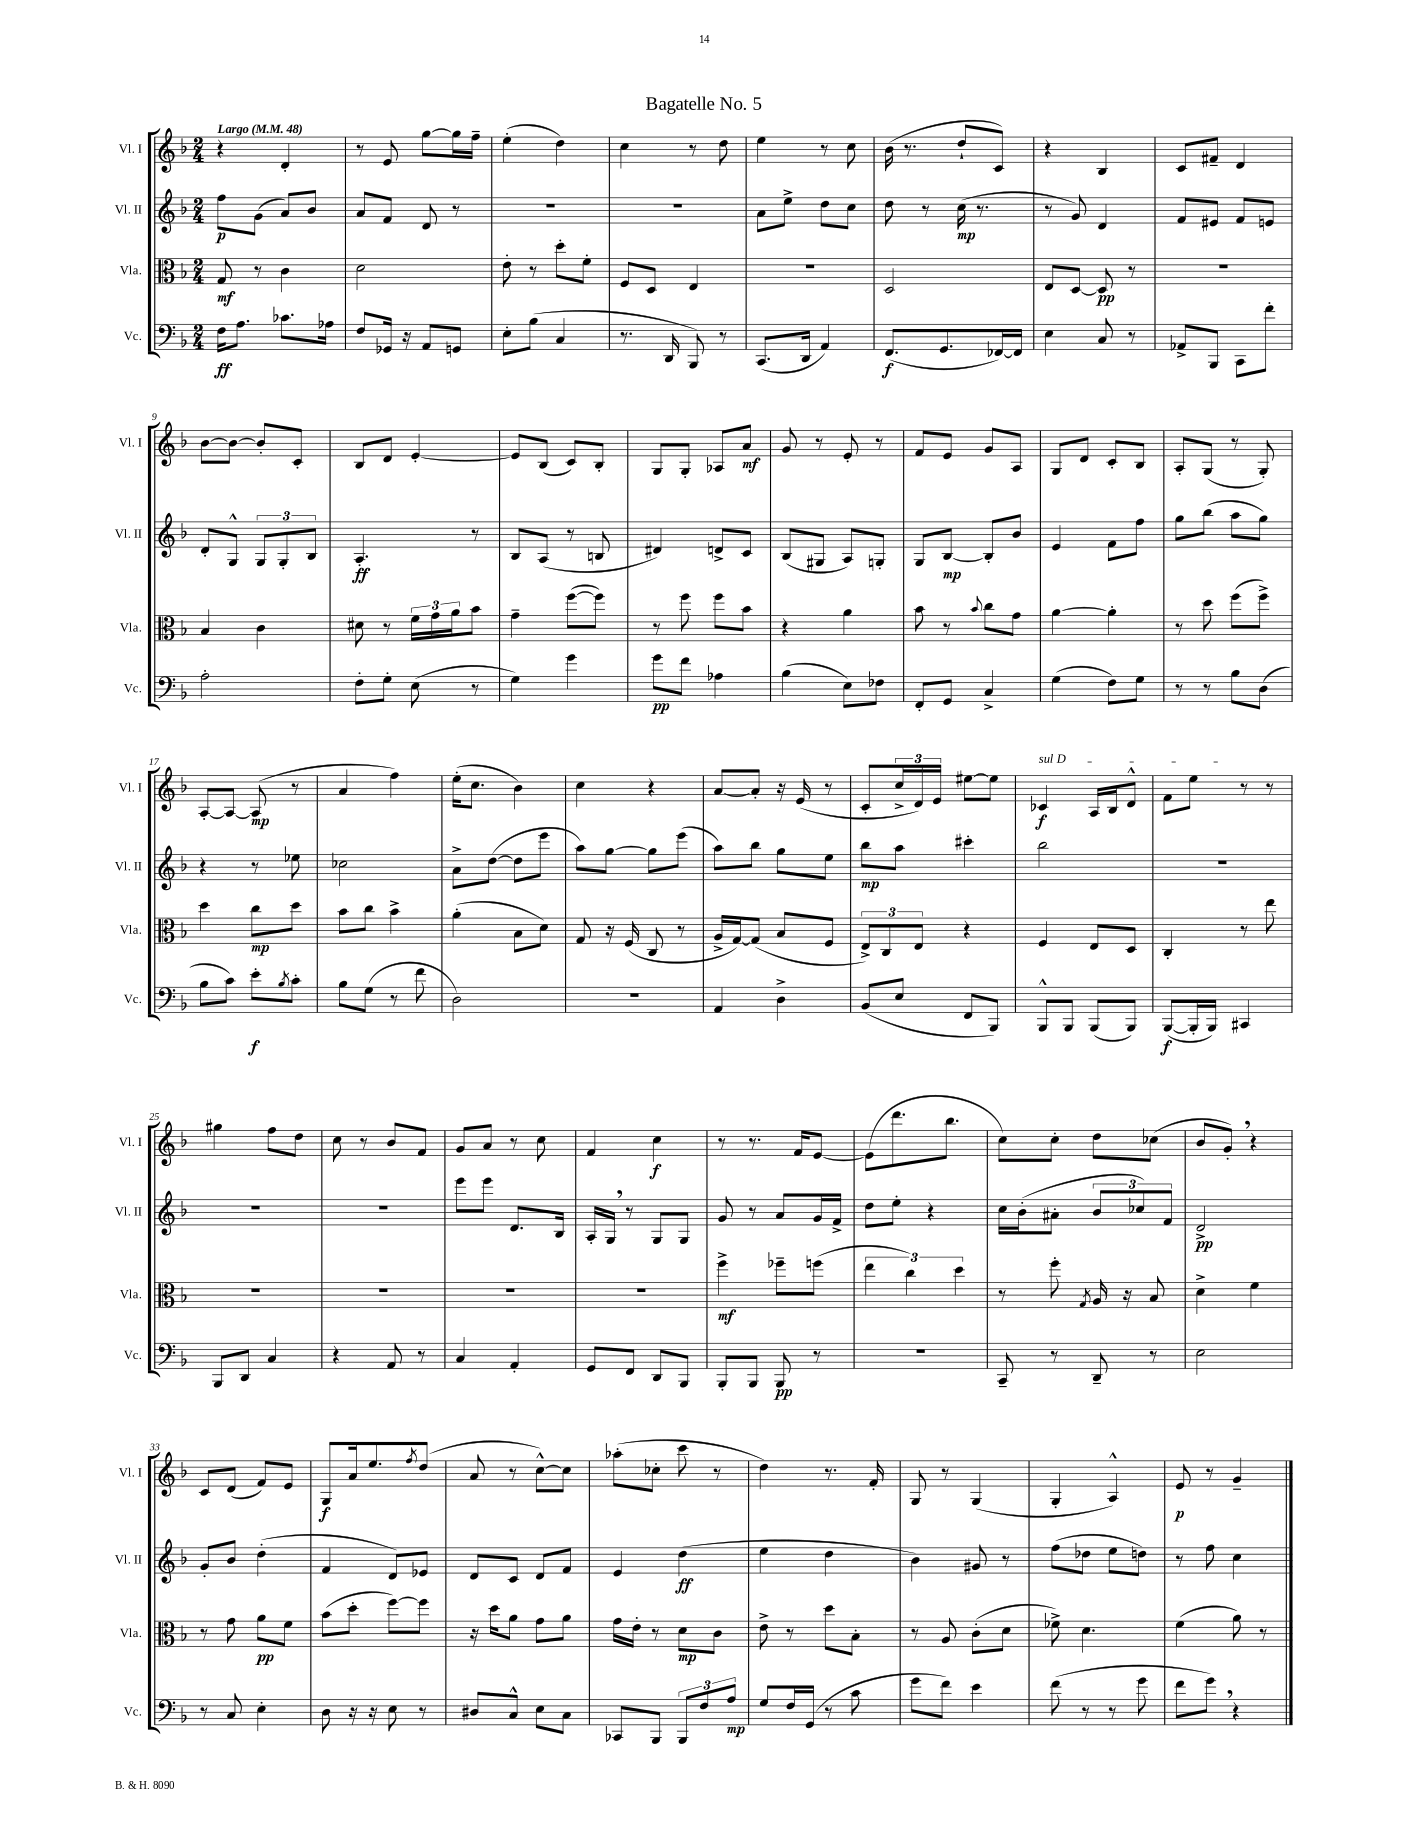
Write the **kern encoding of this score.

**kern	**dynam	**kern	**dynam	**kern	**dynam	**kern	**dynam
*part4	*part4	*part3	*part3	*part2	*part2	*part1	*part1
*staff4	*staff4	*staff3	*staff3	*staff2	*staff2	*staff1	*staff1
*I"Vc.	*	*I"Vla.	*	*I"Vl. II	*	*I"Vl. I	*
*I'Vc.	*	*I'Vla.	*	*I'Vl. II	*	*I'Vl. I	*
*clefF4	*	*clefC3	*	*clefG2	*	*clefG2	*
*k[b-]	*	*k[b-]	*	*k[b-]	*	*k[b-]	*
*M2/4	*	*M2/4	*	*M2/4	*	*M2/4	*
*MM48	*	*MM48	*	*MM48	*	*MM48	*
=1	=1	=1	=1	=1	=1	=1	=1
!	!	!	!	!	!	!LO:TX:a:B:t=Largo	!
16F\KL	ff	8G/	mf	8ff\L	p	4r	.
8.A\J	.	.	.	.	.	.	.
.	.	8r	.	(8g\J	.	.	.
8.c-X\L	.	4c\	.	8a/L)	.	4d'/	.
.	.	.	.	8b-/J	.	.	.
16A-X\Jk	.	.	.	.	.	.	.
=2	=2	=2	=2	=2	=2	=2	=2
8F/L	.	2d\	.	8a/L	.	8r	.
16GG-X/Jk	.	.	.	8f/J	.	8e/	.
16r	.	.	.	.	.	.	.
8AA/L	.	.	.	8d/	.	[8gg\L	.
8GGn/J	.	.	.	8r	.	16gg\L]	.
.	.	.	.	.	.	16ff~\JJ	.
=3	=3	=3	=3	=3	=3	=3	=3
8E'\L	.	8e'\	.	2r	.	(4ee'\	.
(8B-\J	.	8r	.	.	.	.	.
4C/	.	8dd'\L	.	.	.	4dd\)	.
.	.	8f'\J	.	.	.	.	.
=4	=4	=4	=4	=4	=4	=4	=4
8.r	.	8F/L	.	2r	.	4cc\	.
.	.	8D/J	.	.	.	.	.
16DD/	.	.	.	.	.	.	.
8BBB-/)	.	4E/	.	.	.	8r	.
8r	.	.	.	.	.	8dd\	.
=5	=5	=5	=5	=5	=5	=5	=5
(8.CC/L	.	2r	.	8a\L	.	4ee\	.
.	.	.	.	8ee^\J	.	.	.
16DD/Jk	.	.	.	.	.	.	.
4AA/)	.	.	.	8dd\L	.	8r	.
.	.	.	.	8cc\J	.	8cc\	.
=6	=6	=6	=6	=6	=6	=6	=6
(8.FF/L	f	2D/	.	8dd\	.	(16b-\	.
.	.	.	.	.	.	8.r	.
.	.	.	.	8r	.	.	.
8.GG/	.	.	.	.	.	.	.
.	.	.	.	(16cc\	mp	8dd`/L	.
.	.	.	.	8.r	.	.	.
[16FF-X/L)	.	.	.	.	.	8c/J)	.
16FF-/JJ]	.	.	.	.	.	.	.
=7	=7	=7	=7	=7	=7	=7	=7
4E\	.	8E/L	.	8r	.	4r	.
.	.	[8D/J	.	8g/)	.	.	.
8C/	.	8D/]	pp	4d/	.	4B-/	.
8r	.	8r	.	.	.	.	.
=8	=8	=8	=8	=8	=8	=8	=8
8AA-X^/L	.	2r	.	8f/L	.	8c/L	.
8BBB-/J	.	.	.	8e#X/J	.	8f#X~/J	.
8CC\L	.	.	.	8f/L	.	4d/	.
8f'\J	.	.	.	8en/J	.	.	.
!!LO:LB:g=z
=9	=9	=9	=9	=9	=9	=9	=9
2A'\	.	4B-/	.	8d'/L	.	[8b-\L	.
.	.	.	.	8G^^/J	.	8b-\J_	.
.	.	4c\	.	12G/L	.	8b-'/L]	.
.	.	.	.	12G'/	.	.	.
.	.	.	.	.	.	8c'/J	.
.	.	.	.	12B-/J	.	.	.
=10	=10	=10	=10	=10	=10	=10	=10
8F'\L	.	8d#X\	.	4.A'/	ff	8B-/L	.
8G'\J	.	8r	.	.	.	8d/J	.
(8E\	.	24f\LL	.	.	.	[4e'/	.
.	.	24g\	.	.	.	.	.
.	.	24a\J	.	.	.	.	.
8r	.	8b-\J	.	8r	.	.	.
=11	=11	=11	=11	=11	=11	=11	=11
4G\)	.	4g~\	.	8B-/L	.	8e/L]	.
.	.	.	.	(8A/J	.	(8B-/J	.
4g\	.	([8ff\L	.	8r	.	8c/L)	.
.	.	8ff\J])	.	8Bn/	.	8B-'/J	.
=12	=12	=12	=12	=12	=12	=12	=12
8g\L	pp	8r	.	4d#X/)	.	8G/L	.
8f\J	.	8ff\	.	.	.	8G'/J	.
4A-X\	.	8ff\L	.	8dn^/L	.	8A-X/L	.
.	.	8b-\J	.	8c/J	.	8a/J	mf
=13	=13	=13	=13	=13	=13	=13	=13
(4B-\	.	4r	.	(8B-/L	.	8g/	.
.	.	.	.	8G#X/J	.	8r	.
8E\L)	.	4a\	.	8A/L)	.	8e'/	.
8F-X\J	.	.	.	8Gn'/J	.	8r	.
=14	=14	=14	=14	=14	=14	=14	=14
8FF'/L	.	8b-\	.	8G/L	.	8f/L	.
8GG/J	.	8r	.	[8B-/J	mp	8e/J	.
.	.	8qqb-/	.	.	.	.	.
4C^/	.	8cc\L	.	8B-'/L]	.	8g/L	.
.	.	8g\J	.	8b-/J	.	8A/J	.
=15	=15	=15	=15	=15	=15	=15	=15
(4G\	.	[4a\	.	4e/	.	8G/L	.
.	.	.	.	.	.	8d/J	.
8F\L)	.	4a'\]	.	8f\L	.	8c'/L	.
8G\J	.	.	.	8ff\J	.	8B-/J	.
=16	=16	=16	=16	=16	=16	=16	=16
8r	.	8r	.	8gg\L	.	8A'/L	.
8r	.	8dd\	.	(8bb-\J	.	(8G/J	.
8B-\L	.	(8ff\L	.	8aa\L	.	8r	.
(8D\J	.	8ff^\J)	.	8gg\J)	.	8G'/)	.
!!LO:LB:g=z
=17	=17	=17	=17	=17	=17	=17	=17
8B-\L	.	4dd\	.	4r	.	[8A'/L	.
8c\J)	.	.	.	.	.	8A/J_	.
8e'\L	f	8cc\L	mp	8r	.	(8A/]	mp
8qB-/	.	.	.	.	.	.	.
8c'\J	.	8dd\J	.	8ee-X\	.	8r	.
=18	=18	=18	=18	=18	=18	=18	=18
8B-\L	.	8b-\L	.	2cc-X\	.	4a/	.
(8G\J	.	8cc\J	.	.	.	.	.
8r	.	4b-^\	.	.	.	4ff\)	.
8f\	.	.	.	.	.	.	.
=19	=19	=19	=19	=19	=19	=19	=19
2D\)	.	(4a'\	.	8a^\L	.	(16ee'\KL	.
.	.	.	.	.	.	8.cc\J	.
.	.	.	.	([8dd\J	.	.	.
.	.	8B-\L	.	8dd\L]	.	4b-\)	.
.	.	8d\J)	.	8eee\J	.	.	.
=20	=20	=20	=20	=20	=20	=20	=20
2r	.	8G/	.	8aa\L)	.	4cc\	.
.	.	16r	.	[8gg\J	.	.	.
.	.	(16F/	.	.	.	.	.
.	.	8C/	.	8gg\L]	.	4r	.
.	.	8r	.	(8eee\J	.	.	.
=21	=21	=21	=21	=21	=21	=21	=21
4AA/	.	16A^/LL	.	8aa\L)	.	[8a/L	.
.	.	[16G/J)	.	.	.	.	.
.	.	(8G/J]	.	8bb-\J	.	8a'/J]	.
4D^\	.	8B-/L	.	8gg\L	.	16r	.
.	.	.	.	.	.	(16e/	.
.	.	8F/J	.	8ee\J	.	8r	.
=22	=22	=22	=22	=22	=22	=22	=22
(8BB-/L	.	12E^/L)	.	8bb-\L	mp	8c'/L	.
.	.	12C/	.	.	.	.	.
8E/J	.	.	.	8aa\J	.	24cc^/L	.
.	.	12E/J	.	.	.	24d/)	.
.	.	.	.	.	.	24e/JJ	.
8FF/L	.	4r	.	4ccc#X'\	.	[8ee#X\L	.
8BBB-/J)	.	.	.	.	.	8ee#\J]	.
=23	=23	=23	=23	=23	=23	=23	=23
!	!	!	!	!	!	!LO:TX:a:i:t=sul D	!
8BBB-^^/L	.	4F/	.	2bb-\	.	4c-X/	f
8BBB-/J	.	.	.	.	.	.	.
(8BBB-/L	.	8E/L	.	.	.	16A/LL	.
.	.	.	.	.	.	16B-/J	.
8BBB-/J)	.	8D/J	.	.	.	8d^^/J	.
=24	=24	=24	=24	=24	=24	=24	=24
([8BBB-/L	f	4C'/	.	2r	.	8f\L	.
16BBB-'/L]	.	.	.	.	.	8ee\J	.
16BBB-/JJ)	.	.	.	.	.	.	.
4CC#X/	.	8r	.	.	.	8r	.
.	.	8ee\	.	.	.	8r	.
!!LO:LB:g=z
=25	=25	=25	=25	=25	=25	=25	=25
8BBB-/L	.	2r	.	2r	.	4gg#X\	.
8DD/J	.	.	.	.	.	.	.
4C/	.	.	.	.	.	8ff\L	.
.	.	.	.	.	.	8dd\J	.
=26	=26	=26	=26	=26	=26	=26	=26
4r	.	2r	.	2r	.	8cc\	.
.	.	.	.	.	.	8r	.
8AA/	.	.	.	.	.	8b-/L	.
8r	.	.	.	.	.	8f/J	.
=27	=27	=27	=27	=27	=27	=27	=27
4C/	.	2r	.	8eee\L	.	8g/L	.
.	.	.	.	8eee\J	.	8a/J	.
4AA'/	.	.	.	8.d/L	.	8r	.
.	.	.	.	.	.	8cc\	.
.	.	.	.	16B-/Jk	.	.	.
=28	=28	=28	=28	=28	=28	=28	=28
8GG/L	.	2r	.	16A'/LL	.	4f/	.
.	.	.	.	16G,/JJ	.	.	.
8FF/J	.	.	.	8r	.	.	.
8DD/L	.	.	.	8G/L	.	4cc\	f
8BBB-/J	.	.	.	8G/J	.	.	.
=29	=29	=29	=29	=29	=29	=29	=29
8BBB-'/L	.	4ff^\	mf	8g/	.	8r	.
8BBB-/J	.	.	.	8r	.	8.r	.
8BBB-/	pp	8ff-X~\L	.	8a/L	.	.	.
.	.	.	.	.	.	16f/KL	.
8r	.	(8ffn\J	.	16g/L	.	[8e/J	.
.	.	.	.	16f^/JJ	.	.	.
=30	=30	=30	=30	=30	=30	=30	=30
2r	.	6ee\	.	8dd\L	.	(8e\L]	.
.	.	.	.	8ee'\J	.	8.ddd\	.
.	.	6cc\)	.	.	.	.	.
.	.	.	.	4r	.	.	.
.	.	.	.	.	.	8.bb-\J	.
.	.	6dd\	.	.	.	.	.
=31	=31	=31	=31	=31	=31	=31	=31
8CC~/	.	8r	.	16cc\LL	.	8cc\L)	.
.	.	.	.	(16b-'\J	.	.	.
8r	.	8ff'\	.	8a#X'\J	.	8cc'\J	.
.	.	8qG/	.	.	.	.	.
8DD~/	.	16A/	.	12b-/L	.	8dd\L	.
.	.	16r	.	.	.	.	.
.	.	.	.	12cc-X/)	.	.	.
8r	.	8B-/	.	.	.	(8cc-X\J	.
.	.	.	.	12f/J	.	.	.
=32	=32	=32	=32	=32	=32	=32	=32
2E\	.	4d^\	.	2d^/	pp	8b-/L	.
.	.	.	.	.	.	8g',/J)	.
.	.	4f\	.	.	.	4r	.
!!LO:LB:g=z
=33	=33	=33	=33	=33	=33	=33	=33
8r	.	8r	.	8g'/L	.	8c/L	.
8C/	.	8g\	.	8b-/J	.	(8d/J	.
4E'\	.	8a\L	pp	(4dd'\	.	8f/L)	.
.	.	8f\J	.	.	.	8e/J	.
=34	=34	=34	=34	=34	=34	=34	=34
8D\	.	(8b-\L	.	4f/	.	8G/L	f
16r	.	8dd'\J	.	.	.	16a/k	.
16r	.	.	.	.	.	8.ee/	.
8E\	.	[8ff\L)	.	8d/L)	.	.	.
.	.	.	.	.	.	8qff/	.
8r	.	8ff\J]	.	8e-X/J	.	(8dd/J	.
=35	=35	=35	=35	=35	=35	=35	=35
8D#X/L	.	16r	.	8d/L	.	8a/	.
.	.	16dd\KL	.	.	.	.	.
8C^^/J	.	8a\J	.	8c/J	.	8r	.
8E\L	.	8g\L	.	8d/L	.	[8cc^^\L)	.
8C\J	.	8a\J	.	8f/J	.	8cc\J]	.
=36	=36	=36	=36	=36	=36	=36	=36
8CC-X/L	.	16g\LL	.	4e/	.	(8aa-X'\L	.
.	.	16e'\JJ	.	.	.	.	.
8BBB-/J	.	8r	.	.	.	8cc-X'\J	.
12BBB-/L	.	8d\L	mp	(4dd\	ff	8ccc\	.
12F/	.	.	.	.	.	.	.
.	.	8c\J	.	.	.	8r	.
12A/J	mp	.	.	.	.	.	.
=37	=37	=37	=37	=37	=37	=37	=37
8G/L	.	8e^\	.	4ee\	.	4dd\)	.
16F/L	.	8r	.	.	.	.	.
(16GG/JJ	.	.	.	.	.	.	.
8r	.	8dd\L	.	4dd\	.	8.r	.
8c\	.	8B-'\J	.	.	.	.	.
.	.	.	.	.	.	16f'/	.
=38	=38	=38	=38	=38	=38	=38	=38
8g\L	.	8r	.	4b-\)	.	8G/	.
8f\J)	.	8A/	.	.	.	8r	.
4e\	.	(8c'\L	.	8g#X/	.	(4G/	.
.	.	8d\J	.	8r	.	.	.
=39	=39	=39	=39	=39	=39	=39	=39
(8f\	.	8f-X^\)	.	(8ff\L	.	4G'/	.
8r	.	4.d\	.	8dd-X\J	.	.	.
8r	.	.	.	8ee\L	.	4A^^/)	.
8g\	.	.	.	8ddn\J)	.	.	.
=40	=40	=40	=40	=40	=40	=40	=40
8f\L	.	(4f\	.	8r	.	8e/	p
8g,\J)	.	.	.	8ff\	.	8r	.
4r	.	8a\)	.	4cc\	.	4g~/	.
.	.	8r	.	.	.	.	.
==	==	==	==	==	==	==	==
*-	*-	*-	*-	*-	*-	*-	*-
